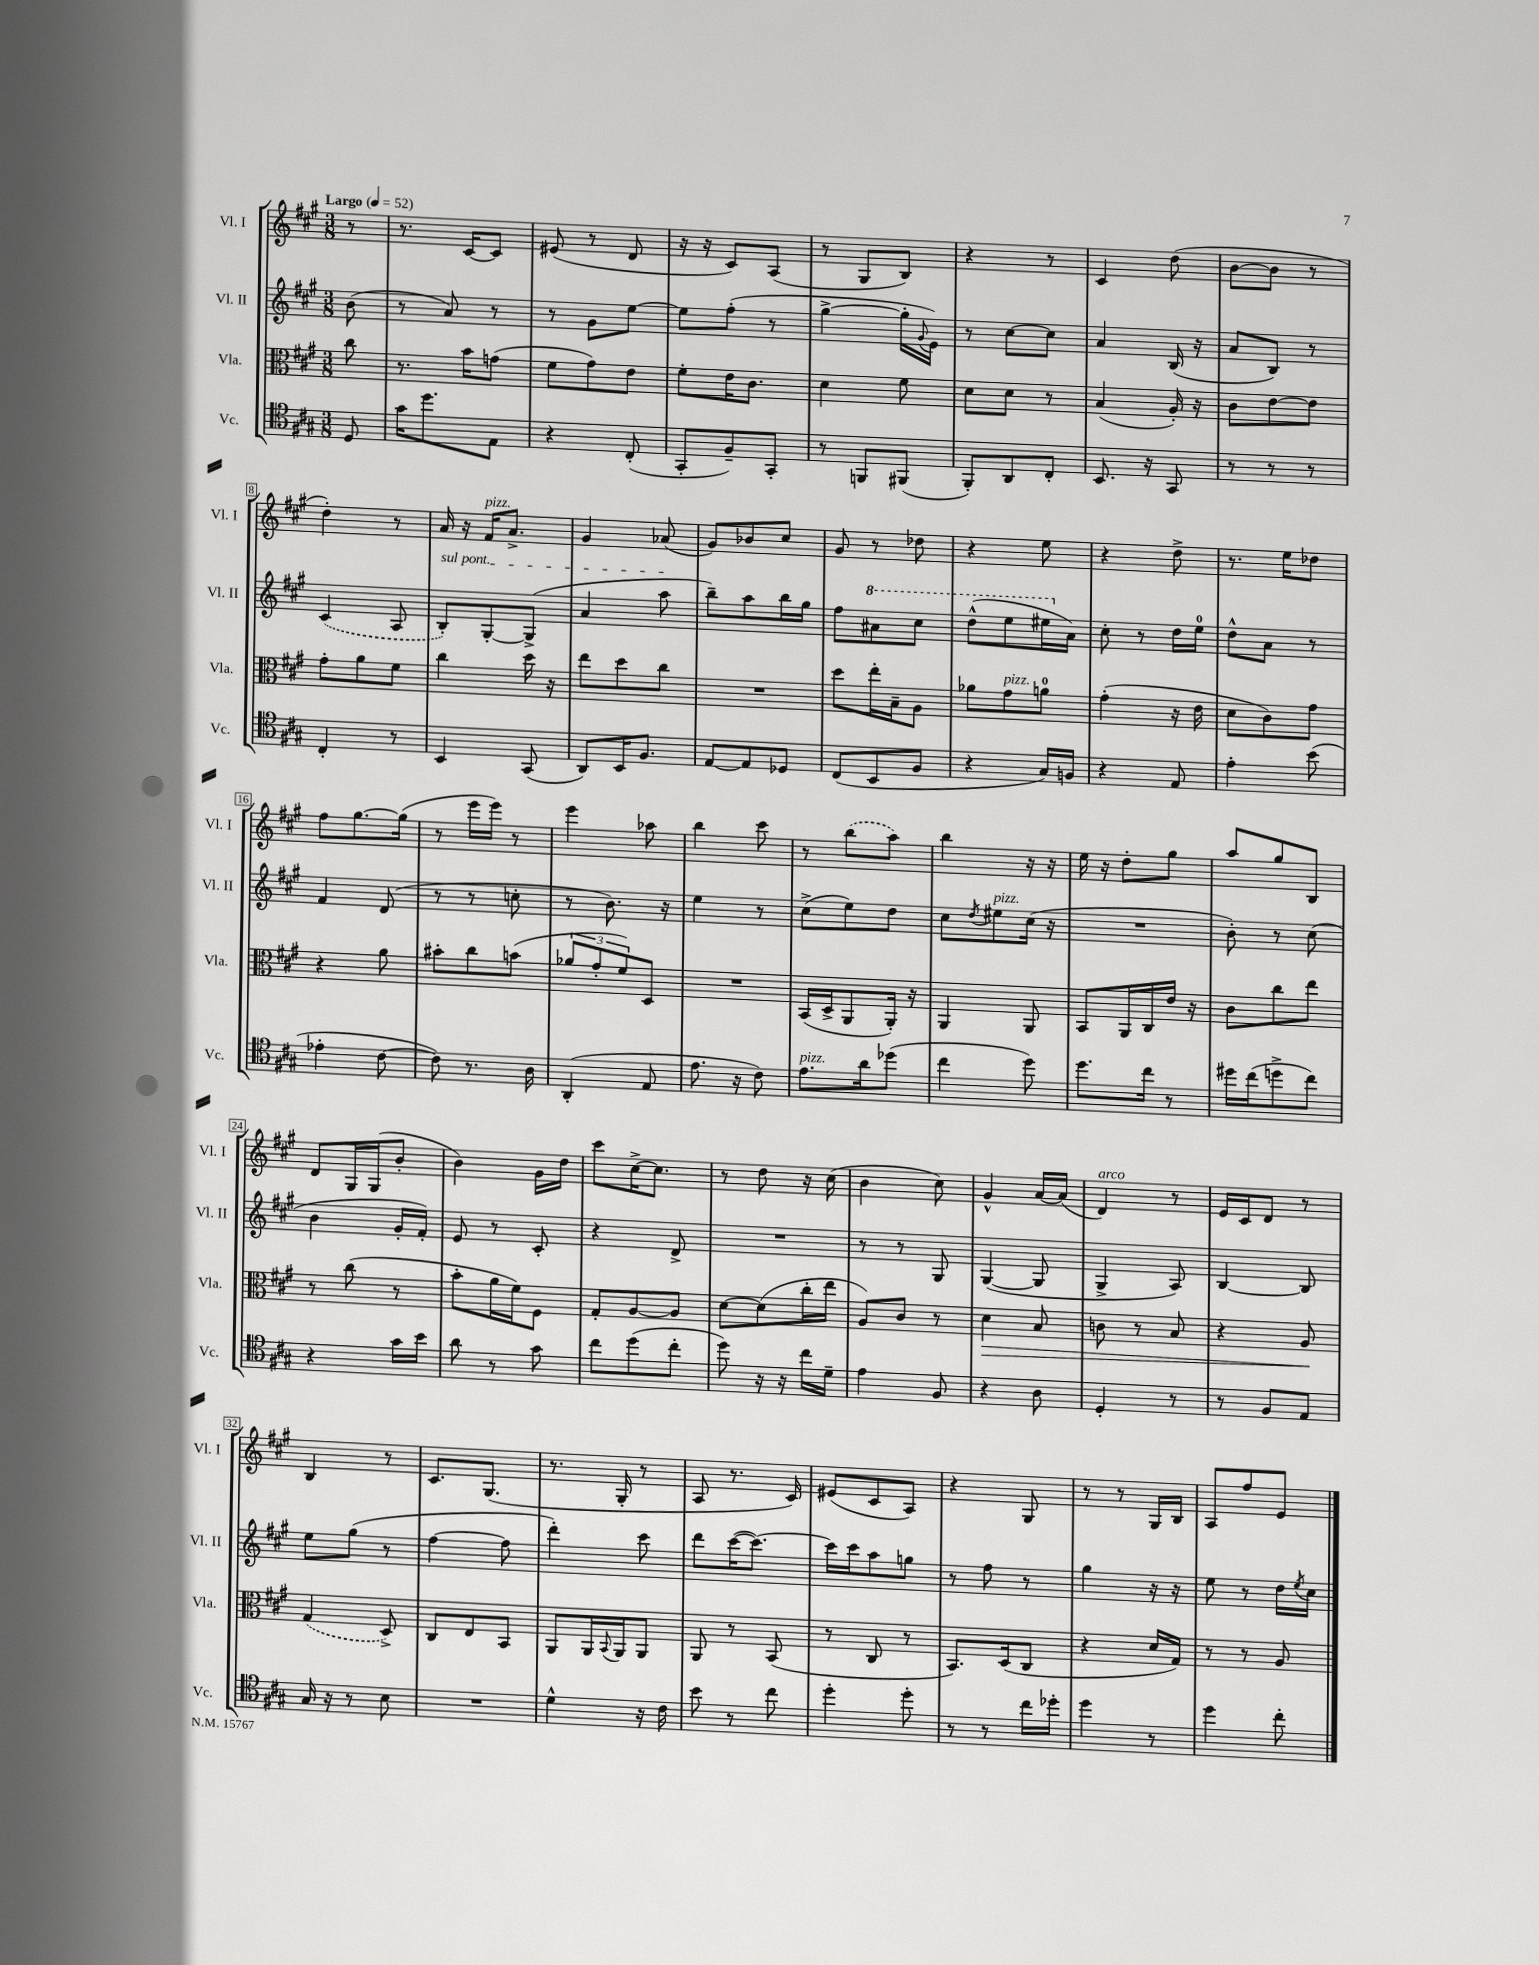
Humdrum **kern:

**kern	**kern	**dynam	**kern	**kern
*part4	*part3	*part3	*part2	*part1
*staff4	*staff3	*staff3	*staff2	*staff1
*I"Vc.	*I"Vla.	*	*I"Vl. II	*I"Vl. I
*I'Vc.	*I'Vla.	*	*I'Vl. II	*I'Vl. I
*clefC4	*clefC3	*	*clefG2	*clefG2
*k[f#c#g#]	*k[f#c#g#]	*	*k[f#c#g#]	*k[f#c#g#]
*M3/8	*M3/8	*	*M3/8	*M3/8
*MM52	*MM52	*	*MM52	*MM52
=	=	=	=	=
!	!	!	!	!LO:TX:a:B:t=Largo
8D/	8cc#\	.	(8b\	8r
=1	=1	=1	=1	=1
16g#\KL	8.r	.	8r	8.r
8.dd\	.	.	.	.
.	.	.	8a/)	.
.	16b\KL	.	.	[16c#/KL
8E\J	(8gn\J	.	8r	8c#/J]
=2	=2	=2	=2	=2
4r	8f#\L	.	8r	(8e#X/
.	8g#\)	.	8g#\L	8r
(8C#'/	8e\J	.	[8ee\J	8d/
=3	=3	=3	=3	=3
8GG#'/L	8f#'\L	.	8ee\L]	16r
.	.	.	.	16r
8F#~/)	16e\K	.	(8ff#'\J	8c#/L)
.	8.c#\J	.	.	.
8GG#'/J	.	.	8r	(8A/J
=4	=4	=4	=4	=4
8r	4d\	.	[4gg#^\	8r
8FFn/L	.	.	.	8G#/L
(8FF#X/J	8f#\	.	16gg#'\LL]	8B/J)
.	.	.	8qqg#/	.
.	.	.	16e\JJ)	.
=5	=5	=5	=5	=5
8FF#'/L)	8d\L	.	8r	4r
8AA/	8d\J	.	[8cc#\L	.
8C#'/J	8r	.	8cc#\J]	8r
=6	=6	=6	=6	=6
8.BB/	(4B/	.	4a/	4c#/
16r	.	.	.	.
8GG#/	16A'/)	.	(16B/	(8dd\
.	16r	.	16r	.
=7	=7	=7	=7	=7
8r	8c#\L	.	8a/L	[8b\L
8r	[8e\	.	8B/J)	8b\J]
8r	8e\J]	.	8r	8r
!!LO:LB:g=z
=8	=8	=8	=8	=8
4C#'/	8g#'\L	.	(4c#/	4dd'\)
.	8a\	.	.	.
8r	8f#\J	.	8A/	8r
=9	=9	=9	=9	=9
!	!	!	!LO:TX:a:i:t=sul pont.	!
4BB/	4cc#\	.	8B'/L)	16a/
.	.	.	.	16r
!	!	!	!	!LO:TX:a:i:t=pizz.
.	.	.	[8G#'/	16f#/KL
.	.	.	.	8.a^/J
(8GG#/	16dd\	.	(8G#^/J]	.
.	16r	.	.	.
=10	=10	=10	=10	=10
8AA/L)	8ee\L	.	4a/	4g#/
16BB/K	8dd\	.	.	.
8.F#/J	.	.	.	.
.	8cc#\J	.	8aa\	(8a-X/
=11	=11	=11	=11	=11
[8E/L	4.r	.	8bb~\L)	8g#/L)
8E/]	.	.	8aa\	8b-X/
8D-X/J	.	.	16bb\L	8cc#/J
.	.	.	16gg#\JJ	.
=12	=12	=12	=12	=12
(8C#/L	8dd\L	.	8ff#\L	8g#/
*	*	*	*8va	*
8BB/	16ee'\L	.	8aa#X\	8r
.	16B~\J	.	.	.
8F#/J	8A\J	.	8ccc#\J	8dd-X\
=13	=13	=13	=13	=13
4r	8a-X\L	.	(8ddd^^\L	4r
!	!LO:TX:a:i:t=pizz.	!	!	!
.	8g#\	.	8eee\	.
16G#/LL)	8an\J	.	16eee#X\L	8ee\
*	*	*	*X8va	*
16Fn/JJ	.	.	16a\JJ)	.
=14	=14	=14	=14	=14
4r	(4g#'\	.	8cc#'\	4r
.	.	.	8r	.
8E/	16r	.	16dd\LL	8dd^\
.	16e\	.	16ee\JJ	.
=15	=15	=15	=15	=15
4e'\	8d\L	.	8dd^^\L	8.r
.	8c#\)	.	8a\J	.
.	.	.	.	16ee\KL
(8b\	8g#\J	.	8r	8dd-X\J
!!LO:LB:g=z
=16	=16	=16	=16	=16
4e-X'\	4r	.	4f#/	8ff#\L
.	.	.	.	[8.gg#\
[8c#\	8a\	.	(8d/	.
.	.	.	.	(16gg#\Jk]
=17	=17	=17	=17	=17
8c#\])	8b#X'\L	.	8r	8r
8.r	8cc#\	.	8r	16eee\LL
.	.	.	.	16eee\JJ)
.	(8bn\J	.	8ccn'\	8r
16A\	.	.	.	.
=18	=18	=18	=18	=18
(4AA'/	12a-X/L	.	8r	4eee\
.	12g#'/	.	.	.
.	.	.	8.b\)	.
.	12f#/)	.	.	.
8E/	8D/J	.	.	8aa-X\
.	.	.	16r	.
=19	=19	=19	=19	=19
8.e\	4.r	.	4ee\	4bb\
16r	.	.	.	.
8c#\)	.	.	8r	8ccc#\
=20	=20	=20	=20	=20
!LO:TX:a:i:t=pizz.	!	!	!	!
8.e\L	(16BB/LL	.	(8cc#^\L	8r
.	16D^/J	.	.	.
.	8AA/	.	8ee\)	(8bb\L
16a\k	.	.	.	.
(8dd-X\J	16AA'/Jk)	.	8dd\J	8aa\J)
.	16r	.	.	.
=21	=21	=21	=21	=21
4cc#\	4AA/	.	8cc#\L	4bb\
.	.	.	8qdd/	.
!	!	!	!LO:TX:a:i:t=pizz.	!
.	.	.	8ee#X\	.
8dd\)	8AA/	.	(16cc#\Jk	16r
.	.	.	16r	16r
=22	=22	=22	=22	=22
8.dd\L	8BB/L	.	4.r	16ee\
.	.	.	.	16r
.	16AA/L	.	.	8dd'\L
16cc#\Jk	16C#/	.	.	.
8r	16e/JJ	.	.	8gg#\J
.	16r	.	.	.
=23	=23	=23	=23	=23
16dd#X\LL	8c#\L	.	8b'\)	8aa/L
(16cc#\J	.	.	.	.
8ddn^\	8cc#\	.	8r	8gg#/
8cc#\J)	8ee\J	.	(8cc#\	8B/J
!!LO:LB:g=z
=24	=24	=24	=24	=24
4r	8r	.	4b\	8d/L
.	(8cc#\	.	.	16G#/L
.	.	.	.	(16G#/J
16g#\LL	8r	.	16g#'/LL	8b'/J
16b\JJ	.	.	16f#'/JJ)	.
=25	=25	=25	=25	=25
8a\	8b'\L	.	8e/	4b\)
8r	16a\L	.	8r	.
.	16f#\J)	.	.	.
8g#\	8F#\J	.	8c#'/	16g#\LL
.	.	.	.	16dd\JJ
=26	=26	=26	=26	=26
8cc#\L	8G#'/L	.	4r	8ccc#\L
(8dd\	[8A/	.	.	[16cc#^\K
.	.	.	.	8.cc#\J]
8cc#'\J	8A/J]	.	8d^/	.
=27	=27	=27	=27	=27
8dd\)	[8d\L	.	4.r	8r
16r	(8d\]	.	.	8dd\
16r	.	.	.	.
16cc#\LL	16cc#'\L	.	.	16r
16d~\JJ	16ee\JJ	.	.	(16cc#\
=28	=28	=28	=28	=28
4e\	8A/L)	.	8r	4b\
.	8c#/J	.	8r	.
8F#/	8r	.	8G#/	8cc#\)
=29	=29	=29	=29	=29
!	!	!LO:HP:b	!	!
4r	4d\	>	([4G#/	4g#^^/
8A\	8B/	.	8G#/]	[16a/LL
.	.	.	.	(16a/JJ]
=30	=30	=30	=30	=30
!	!	!	!	!LO:TX:a:i:t=arco
4D'/	8cn\	.	4G#^/	4d/)
.	8r	.	.	.
8r	8B/	.	8A/)	8r
=31	=31	=31	=31	=31
8r	4r	.	[4B/	16e/LL
.	.	.	.	16c#/J
8F#/L	.	.	.	8d/J
8E/J	8A/	.	8B/]	8r
.	.	]	.	.
!!LO:LB:g=z
=32	=32	=32	=32	=32
16G#/	(4G#/	.	8ee\L	4B/
16r	.	.	.	.
8r	.	.	(8gg#\J	.
8B\	8D^/)	.	8r	8r
=33	=33	=33	=33	=33
4.r	8C#/L	.	[4ff#\	8.c#/L
.	8E/	.	.	.
.	.	.	.	(8.G#/J
.	8BB/J	.	8ff#\]	.
=34	=34	=34	=34	=34
4d^^\	8AA/L	.	4ddd'\)	8.r
.	16AA/L	.	.	.
.	8qqBB/	.	.	.
.	16AA/J	.	.	16G#'/
16r	8AA/J	.	8ccc#\	8r
16c#\	.	.	.	.
=35	=35	=35	=35	=35
8b\	8AA/	.	8ddd\L	8A/
8r	8r	.	([16ccc#\K	8.r
.	.	.	8.ccc#\J_)	.
8cc#\	(8BB/	.	.	.
.	.	.	.	16c#/)
=36	=36	=36	=36	=36
4dd'\	8r	.	16ccc#\LL]	(8e#X/L
.	.	.	16ccc#\J	.
.	8C#/	.	8aa\	8c#/
8dd'\	8r	.	8ggn\J	8A/J)
=37	=37	=37	=37	=37
8r	8.BB/L)	.	8r	4r
8r	.	.	8ff#\	.
.	(16D/k	.	.	.
16cc#\LL	8C#/J	.	8r	8G#/
16dd-X'\JJ	.	.	.	.
=38	=38	=38	=38	=38
4dd\	4r	.	4gg#\	8r
.	.	.	.	8r
8r	16d/LL	.	16r	16G#/LL
.	16G#/JJ)	.	16r	16B/JJ
=39	=39	=39	=39	=39
4dd\	8r	.	8ee\	8A/L
.	8r	.	8r	8ff#/
8cc#'\	8A/	.	16dd\LL	8e/J
.	.	.	8qee/	.
.	.	.	16cc#\JJ	.
==	==	==	==	==
*-	*-	*-	*-	*-
